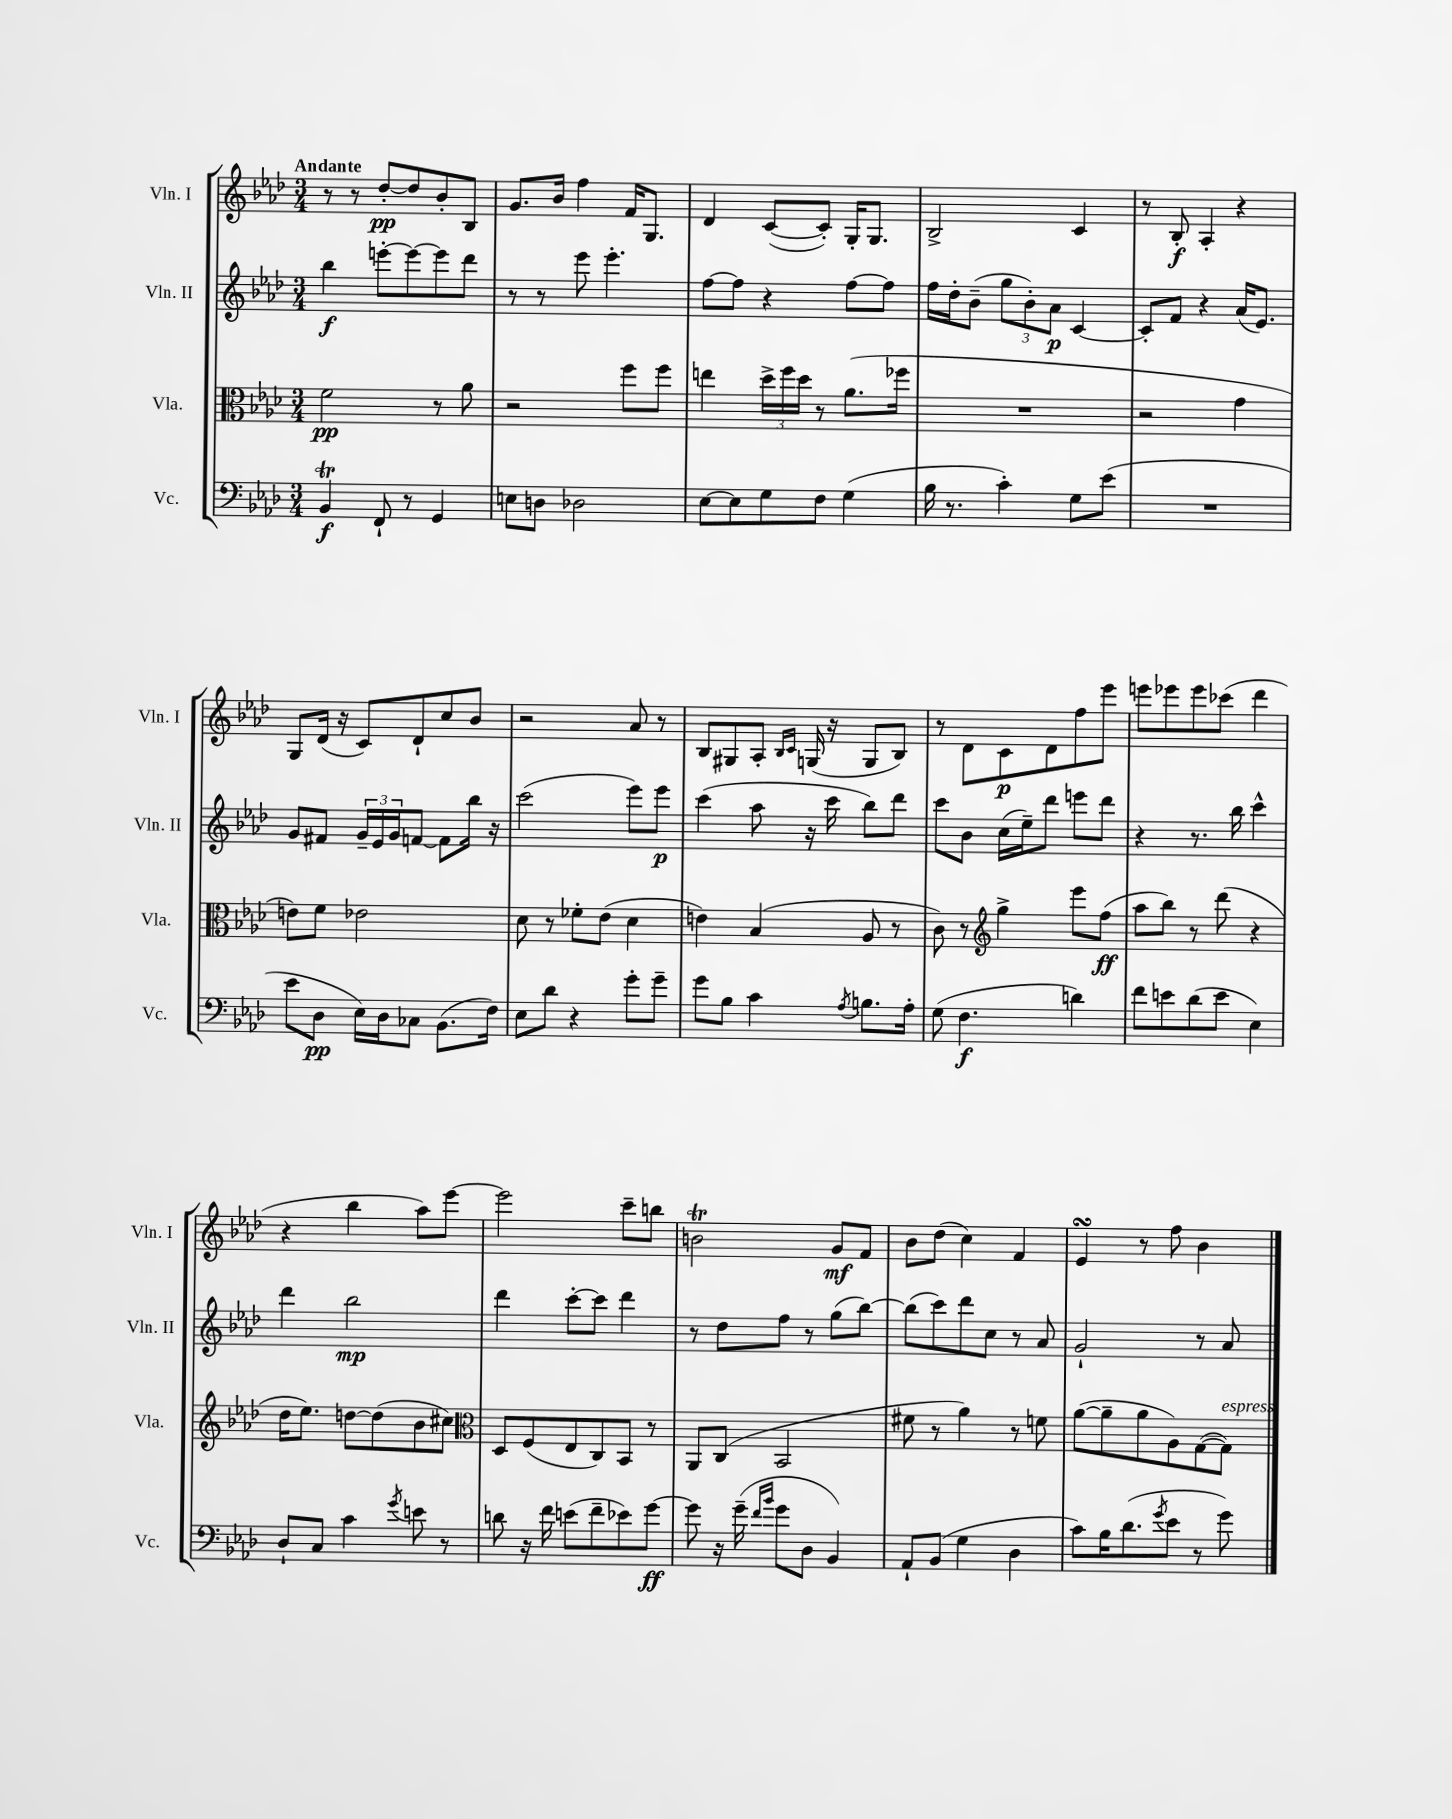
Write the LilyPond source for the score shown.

<<
\new StaffGroup <<
\new Staff = "s0" \with { instrumentName = "Vln. I" shortInstrumentName = "Vln. I" } {
    \clef treble \key aes \major \numericTimeSignature \time 3/4 \tempo "Andante"
    r8 r8 des''8~-.\pp des''8 bes'8-. bes8 |
    g'8. bes'16 f''4 f'16 g8. |
    des'4 c'8~( c'8-.) g16-. g8. |
    bes2-> c'4 |
    r8 bes8-.\f aes4-. r4 |
    g8 des'16( r16 c'8) des'8-! c''8 bes'8 |
    r2 aes'8 r8 |
    bes8 gis8 aes8-. \grace { bes16 c'16 } g16( r16 g8 bes8) |
    r8 des'8 c'8\p des'8 f''8 ees'''8 |
    e'''8 ees'''8 ees'''8 ces'''8( des'''4 |
    r4 bes''4 aes''8) ees'''8~ |
    ees'''2 c'''8-- b''8 |
    b'2\trill g'8\mf f'8 |
    bes'8 des''8( c''4) f'4 |
    ees'4\turn r8 f''8 bes'4 \bar "|." |
}
\new Staff = "s1" \with { instrumentName = "Vln. II" shortInstrumentName = "Vln. II" } {
    \clef treble \key aes \major \numericTimeSignature \time 3/4
    bes''4\f e'''8~-. e'''8~ e'''8 des'''8 |
    r8 r8 ees'''8 ees'''4.-. |
    f''8~ f''8 r4 f''8~ f''8 |
    f''16 des''16-. bes'8--( \tuplet 3/2 { g''8 bes'8-.) aes'8\p } c'4~ |
    c'8-. f'8 r4 aes'16( ees'8.) |
    g'8 fis'8 \tuplet 3/2 { g'16-- ees'16 g'16 } f'8~ f'8 bes''16 r16 |
    c'''2( ees'''8) ees'''8\p |
    c'''4( aes''8 r16 c'''16 bes''8) des'''8 |
    c'''8 bes'8 c''16( ees''16--) des'''8 e'''8 des'''8 |
    r4 r8. bes''16 c'''4-^ |
    des'''4 bes''2\mp |
    des'''4 c'''8~-. c'''8 des'''4 |
    r8 des''8 f''8 r8 g''8( bes''8~) |
    bes''8( c'''8) des'''8 c''8 r8 aes'8 |
    g'2-! r8 aes'8 \bar "|." |
}
\new Staff = "s2" \with { instrumentName = "Vla." shortInstrumentName = "Vla." } {
    \clef alto \key aes \major \numericTimeSignature \time 3/4
    f'2\pp r8 aes'8 |
    r2 f''8 f''8 |
    e''4 \tuplet 3/2 { des''16-> f''16 des''16 } r8 aes'8.( fes''16 |
    R2. |
    r2 g'4 |
    e'8) f'8 ees'2 |
    des'8 r8 fes'8-. ees'8( des'4 |
    e'4) bes4( aes8 r8 |
    c'8) r8 \clef treble g''4-> ees'''8 f''8\ff( |
    aes''8 bes''8) r8 des'''8( r4 |
    des''16 ees''8.) d''8~ d''8( bes'8 cis''8) |
    \clef alto des8 f8( ees8 c8) bes,8 r8 |
    aes,8 c8( bes,2 |
    fis'8 r8 aes'4) r8 f'8 |
    aes'8~( aes'8-- aes'8 aes8) g8~( g8^\markup { \italic "espress." }) \bar "|." |
}
\new Staff = "s3" \with { instrumentName = "Vc." shortInstrumentName = "Vc." } {
    \clef bass \key aes \major \numericTimeSignature \time 3/4
    bes,4\trill\f f,8-! r8 g,4 |
    e8 d8 des2 |
    ees8~ ees8 g8 f8 g4( |
    bes16 r8. c'4-.) g8 ees'8( |
    R2. |
    ees'8 des8\pp ees16) des16 ces8 bes,8.( f16) |
    ees8 des'8 r4 g'8-. g'8-- |
    g'8 bes8 c'4 \acciaccatura { aes8 } b8. aes16-. |
    g8( f4.\f d'4) |
    f'8 e'8 des'8( e'8 ees4) |
    des8-! c8 c'4 \acciaccatura { g'8 } e'8 r8 |
    d'8 r16 f'16 e'8( f'8-- ees'8) g'8~\ff |
    g'8 r16 g'16--( \grace { f'16 bes'16 } g'8 des8 bes,4) |
    aes,8-! bes,8( g4 des4 |
    c'8) bes16 des'8.( \acciaccatura { g'8 } ees'8 r8 g'8) \bar "|." |
}
>>
>>
\layout { \context { \Score \remove "Bar_number_engraver" } }
